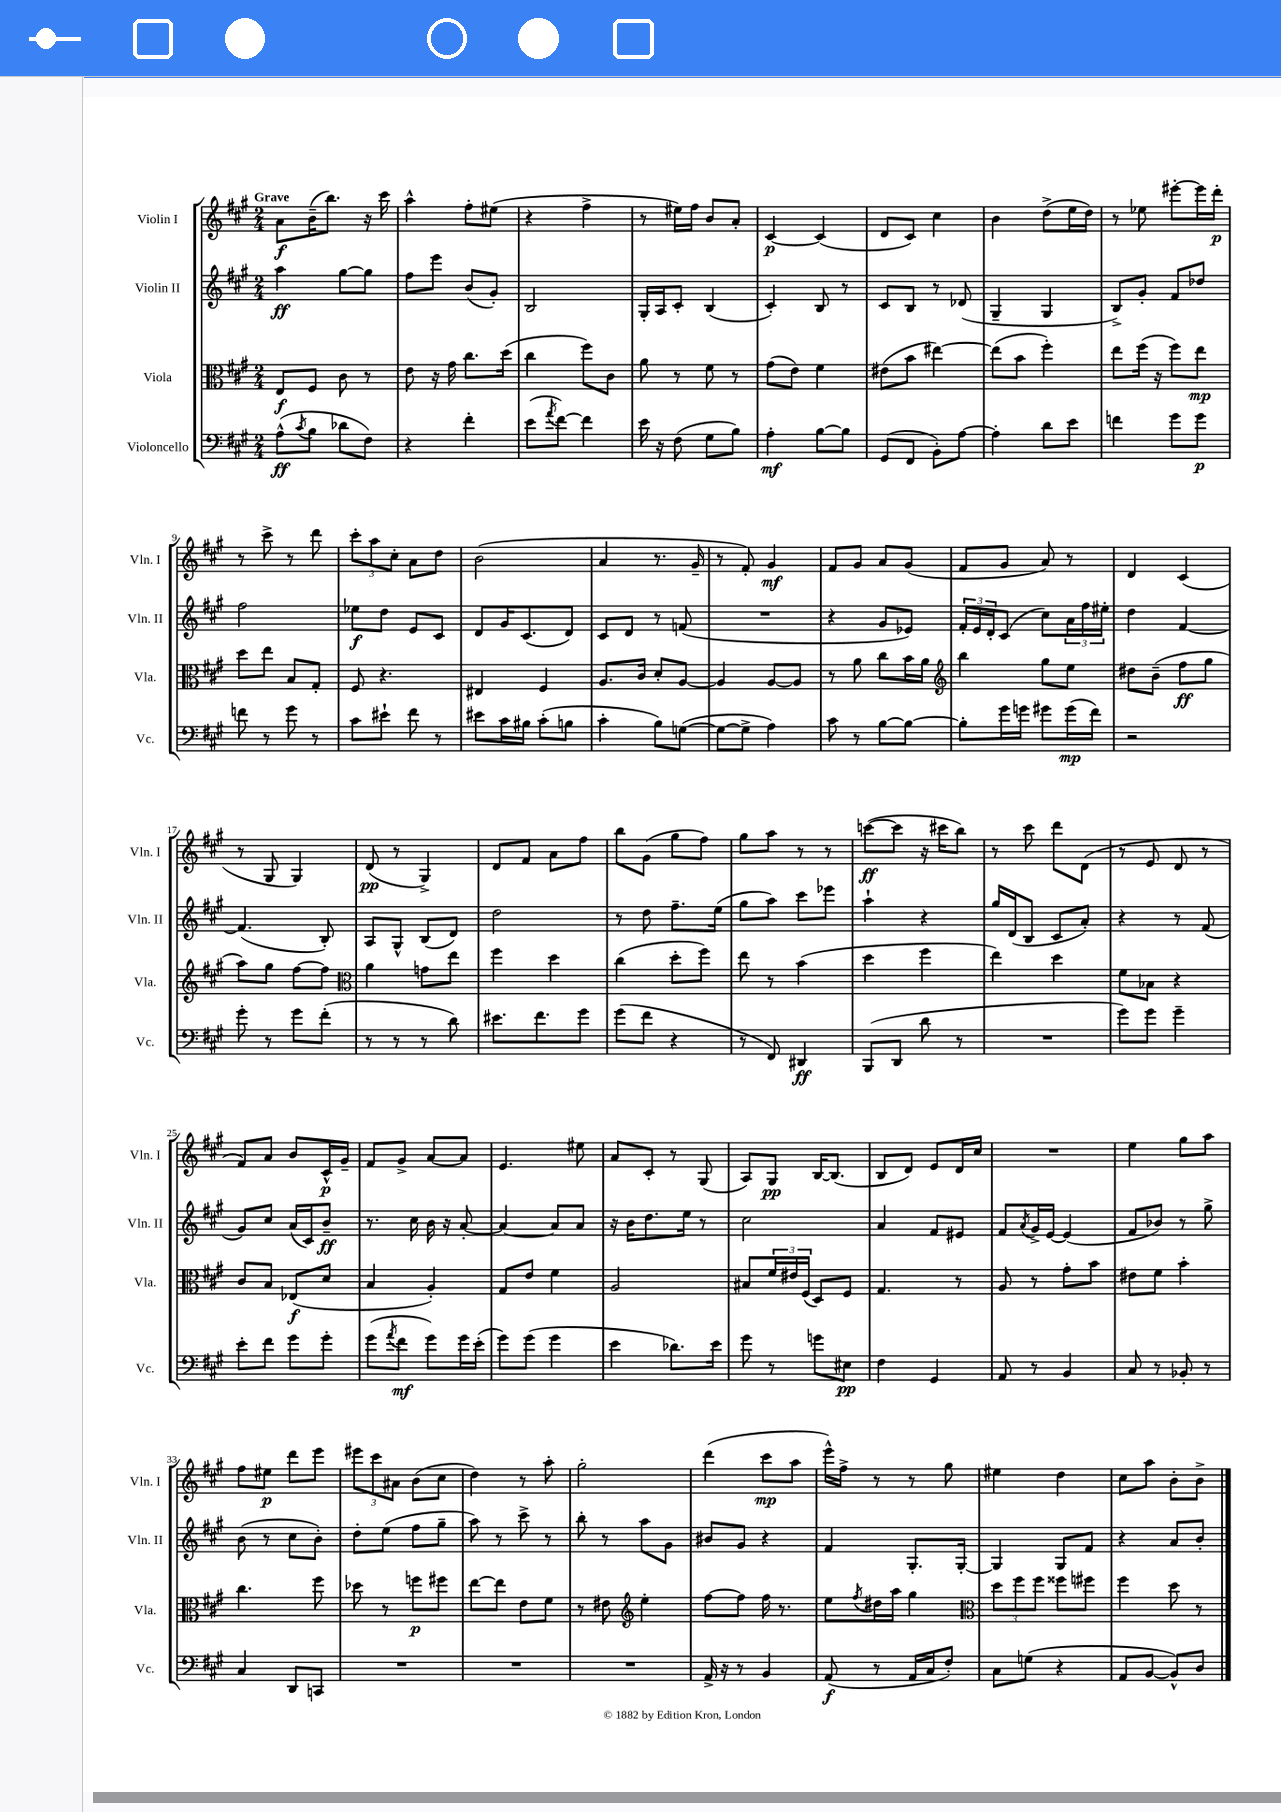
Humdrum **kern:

**kern	**kern	**kern	**kern
*staff4	*staff3	*staff2	*staff1
*clefF4	*clefC3	*clefG2	*clefG2
*k[f#c#g#]	*k[f#c#g#]	*k[f#c#g#]	*k[f#c#g#]
*M2/4	*M2/4	*M2/4	*M2/4
(8A^^	8E	4aa	8a
8qc#	.	.	.
8B	8F#	.	(16b~
.	.	.	8.bb)
8d-	8c#	[8gg#	.
8F#)	8r	8gg#]	16r
.	.	.	16ccc#
=	=	=	=
4r	8e	8ff#	4aa^^
.	16r	8eee	.
.	16g#	.	.
4f#'	8.cc#	(8b	8ff#'
.	.	8g#')	(8ee#
.	(16dd	.	.
=	=	=	=
(8e	4cc#	2B	4r
8qa	.	.	.
[8f#)	.	.	.
4f#]	8ff#)	.	4ff#^
.	8c#	.	.
=	=	=	=
16e	8a	16G#'	8r
16r	.	16A	.
(8F#	8r	8c#'	16ee#)
.	.	.	16ff#
8G#	8f#	(4B	8b
8B)	8r	.	8a'
=	=	=	=
4A'	(8g#	4c#')	[4c#
.	8e)	.	.
[8B	4f#	8B	(4c#]
8B]	.	8r	.
=	=	=	=
(8GG#	(8e#	8c#	8d
8FF#	8b	8B	8c#)
8BB')	[4ee#)	8r	4cc#
[8A	.	(8d-	.
=	=	=	=
4A']	(8ee#]	4G#~	4b
.	8b	.	.
8d	4ff#')	4G#	(8dd^
8e	.	.	16ee
.	.	.	16dd)
=	=	=	=
4f	8ee	8B^)	8r
.	(16ff#	8g#'	8ee-
.	16r	.	.
8g#	8ff#)	8f#	[8eee#'
8g#	8ee	8dd-	16eee#]
.	.	.	16ddd'
=	=	=	=
8f	8dd	2ff#	8r
8r	8ee	.	8ccc#^
8g#	8B	.	8r
8r	8G#'	.	8ddd
=	=	=	=
8c#	8F#	8ee-	12ccc#'
.	.	.	12aa
8e#`	4.r	8dd	.
.	.	.	12cc#'
8f#	.	8e	8a
8r	.	8c#	8dd
=	=	=	=
8e#	4E#	8d	(2b
16c#	.	16g#	.
16B#	.	(8.c#	.
(8c#'	4F#	.	.
8B	.	8d)	.
=	=	=	=
4c#'	8.A	8c#	4a
.	.	8d	.
.	16c#	.	.
8B)	8d'	8r	8.r
([8G	[8A	(8f	.
.	.	.	16g#~
=	=	=	=
8G_	4A]	2r	8r
8G^]	.	.	8f#')
4A)	[8A	.	4g#
.	8A]	.	.
=	=	=	=
8c#	8r	4r	8f#
8r	8a	.	8g#
[8B	8cc#	8g#	8a
8B_	16b	8e-)	(8g#
.	16a	.	.
=	=	=	=
*	*clefG2	*	*
8B']	4bb	24f#'	8f#
.	.	24e	.
.	.	24d'	.
16g#	.	(8c#	8g#
16g	.	.	.
8g#	8gg#	8cc#)	8a)
(16g#	8ee	24a	8r
.	.	24ff#	.
16f#)	.	.	.
.	.	24ee#'	.
=	=	=	=
2r	8dd#	4dd	4d
.	(8b~	.	.
.	8ff#	[4f#	(4c#
.	8gg#	.	.
=	=	=	=
8g#'	8aa)	(4.f#]	8r
8r	8gg#	.	8G#
8g#	[8ff#	.	4G#)
(8f#'	8ff#]	8B')	.
=	=	=	=
*	*clefC3	*	*
8r	4a	8A	(8d
8r	.	8G#^^	8r
8r	8g	(8B	4G#^)
8d)	8ee	8d)	.
=	=	=	=
8.e#	4ff#	2dd	8d
.	.	.	8f#
8.f#	.	.	.
.	4dd	.	8a
8g#	.	.	8ff#
=	=	=	=
(8g#	(4cc#	8r	8bb
8f#	.	8dd	(8g#
4r	8dd'	8.ff#~	8gg#
.	8ff#)	.	8ff#)
.	.	(16ee	.
=	=	=	=
8r	8ee	8gg#	8gg#
8FF#)	8r	8aa)	8aa
4DD#	(4b	8ccc#	8r
.	.	8eee-	8r
=	=	=	=
(8BBB	4dd	4aa`	([8ccc
8DD	.	.	8ccc]
8d	4ff#	4r	16r
.	.	.	16ccc#
8r	.	.	8bb)
=	=	=	=
2r	4ee)	16gg#	8r
.	.	(16d	.
.	.	8B	8ccc#
.	4dd	8c#	8ddd
.	.	8a')	(8d
=	=	=	=
8g#)	8f#	4r	8r
8g#	8B-	.	8e
4g#~	4r	8r	8d
.	.	(8f#	8r
=	=	=	=
8e'	8c#	8g#)	8f#)
8f#	8B	8cc#	8a
8g#	(8E-	(16a	8b
.	.	16c#)	.
8g#'	8d	8b~	16c#^^
.	.	.	16g#~
=	=	=	=
(8g#	4B	8.r	8f#
8qa	.	.	.
8f#	.	.	8g#^
.	.	16cc#	.
8g#)	4A')	16b	[8a
.	.	16r	.
16g#	.	[8a'	8a]
(16e'	.	.	.
=	=	=	=
8g#)	8G#	4a_	4.e
(8g#	8e	.	.
4g#	4f#	8a]	.
.	.	8a	8ee#
=	=	=	=
4e	2A	16r	8a
.	.	16b	.
.	.	8.dd	8c#'
8.d-)	.	.	8r
.	.	16ee	.
.	.	8r	(8G#
16e	.	.	.
=	=	=	=
8g#	8B#	2cc#	8A)
8r	24f#	.	8G#
.	24e#	.	.
.	(24F#	.	.
8g	8D)	.	[16B
.	.	.	(8.B]
8E#	8F#	.	.
=	=	=	=
4F#	4.G#	4a	8B
.	.	.	8d)
4GG#	.	8f#	8e
.	8r	8e#	16d
.	.	.	16cc#
=	=	=	=
8AA	8A	8f#	2r
.	.	8qa	.
8r	8r	16g#^	.
.	.	[16e	.
4BB	8g#'	(4e]	.
.	8b	.	.
=	=	=	=
8C#	8e#	8f#	4ee
8r	8f#	8b-)	.
8BB-'	4b'	8r	8gg#
8r	.	8gg#^	8aa
=	=	=	=
4C#	4.cc#	(8b	8ff#
.	.	8r	8ee#
8DD	.	8cc#	8ddd
8CC	8ff#	8b')	8eee
=	=	=	=
2r	8dd-	8dd'	12eee#
.	.	.	12ccc#
.	8r	(8ee	.
.	.	.	12a#
.	8ff	8ff#	(8b
.	8ff#	8gg#~	8cc#
=	=	=	=
2r	[8ee	8aa)	4dd)
.	8ee]	8r	.
.	8e	8ccc#^	8r
.	8f#	8r	8aa'
=	=	=	=
2r	8r	8bb'	2gg#'
.	8e#	8r	.
*	*clefG2	*	*
.	4ee'	8aa	.
.	.	8g#	.
=	=	=	=
16AA^	[8ff#	8b#	(4ddd
16r	.	.	.
8r	8ff#]	8g#	.
4BB	16ff#	4r	8ccc#
.	8.r	.	.
.	.	.	8aa
=	=	=	=
(8AA	8ee	4f#	16eee^^)
.	.	.	16ff#^
.	8qff#	.	.
8r	16dd#	.	8r
.	16aa	.	.
16AA	4gg#	8.G#'	8r
16C#	.	.	.
8F#')	.	.	8gg#
.	.	[16G#'	.
=	=	=	=
*	*clefC3	*	*
8C#	12dd	4G#]	4ee#
.	12ff#	.	.
(8G	.	.	.
.	12ff#	.	.
4r	8ff##	8G#	4dd
.	8ff#	8f#	.
=	=	=	=
8AA	4ff#	4r	8cc#
[8BB	.	.	8aa
8BB^^])	8dd	8a	8b'
8D	8r	8b'	8b^
==	==	==	==
*-	*-	*-	*-
